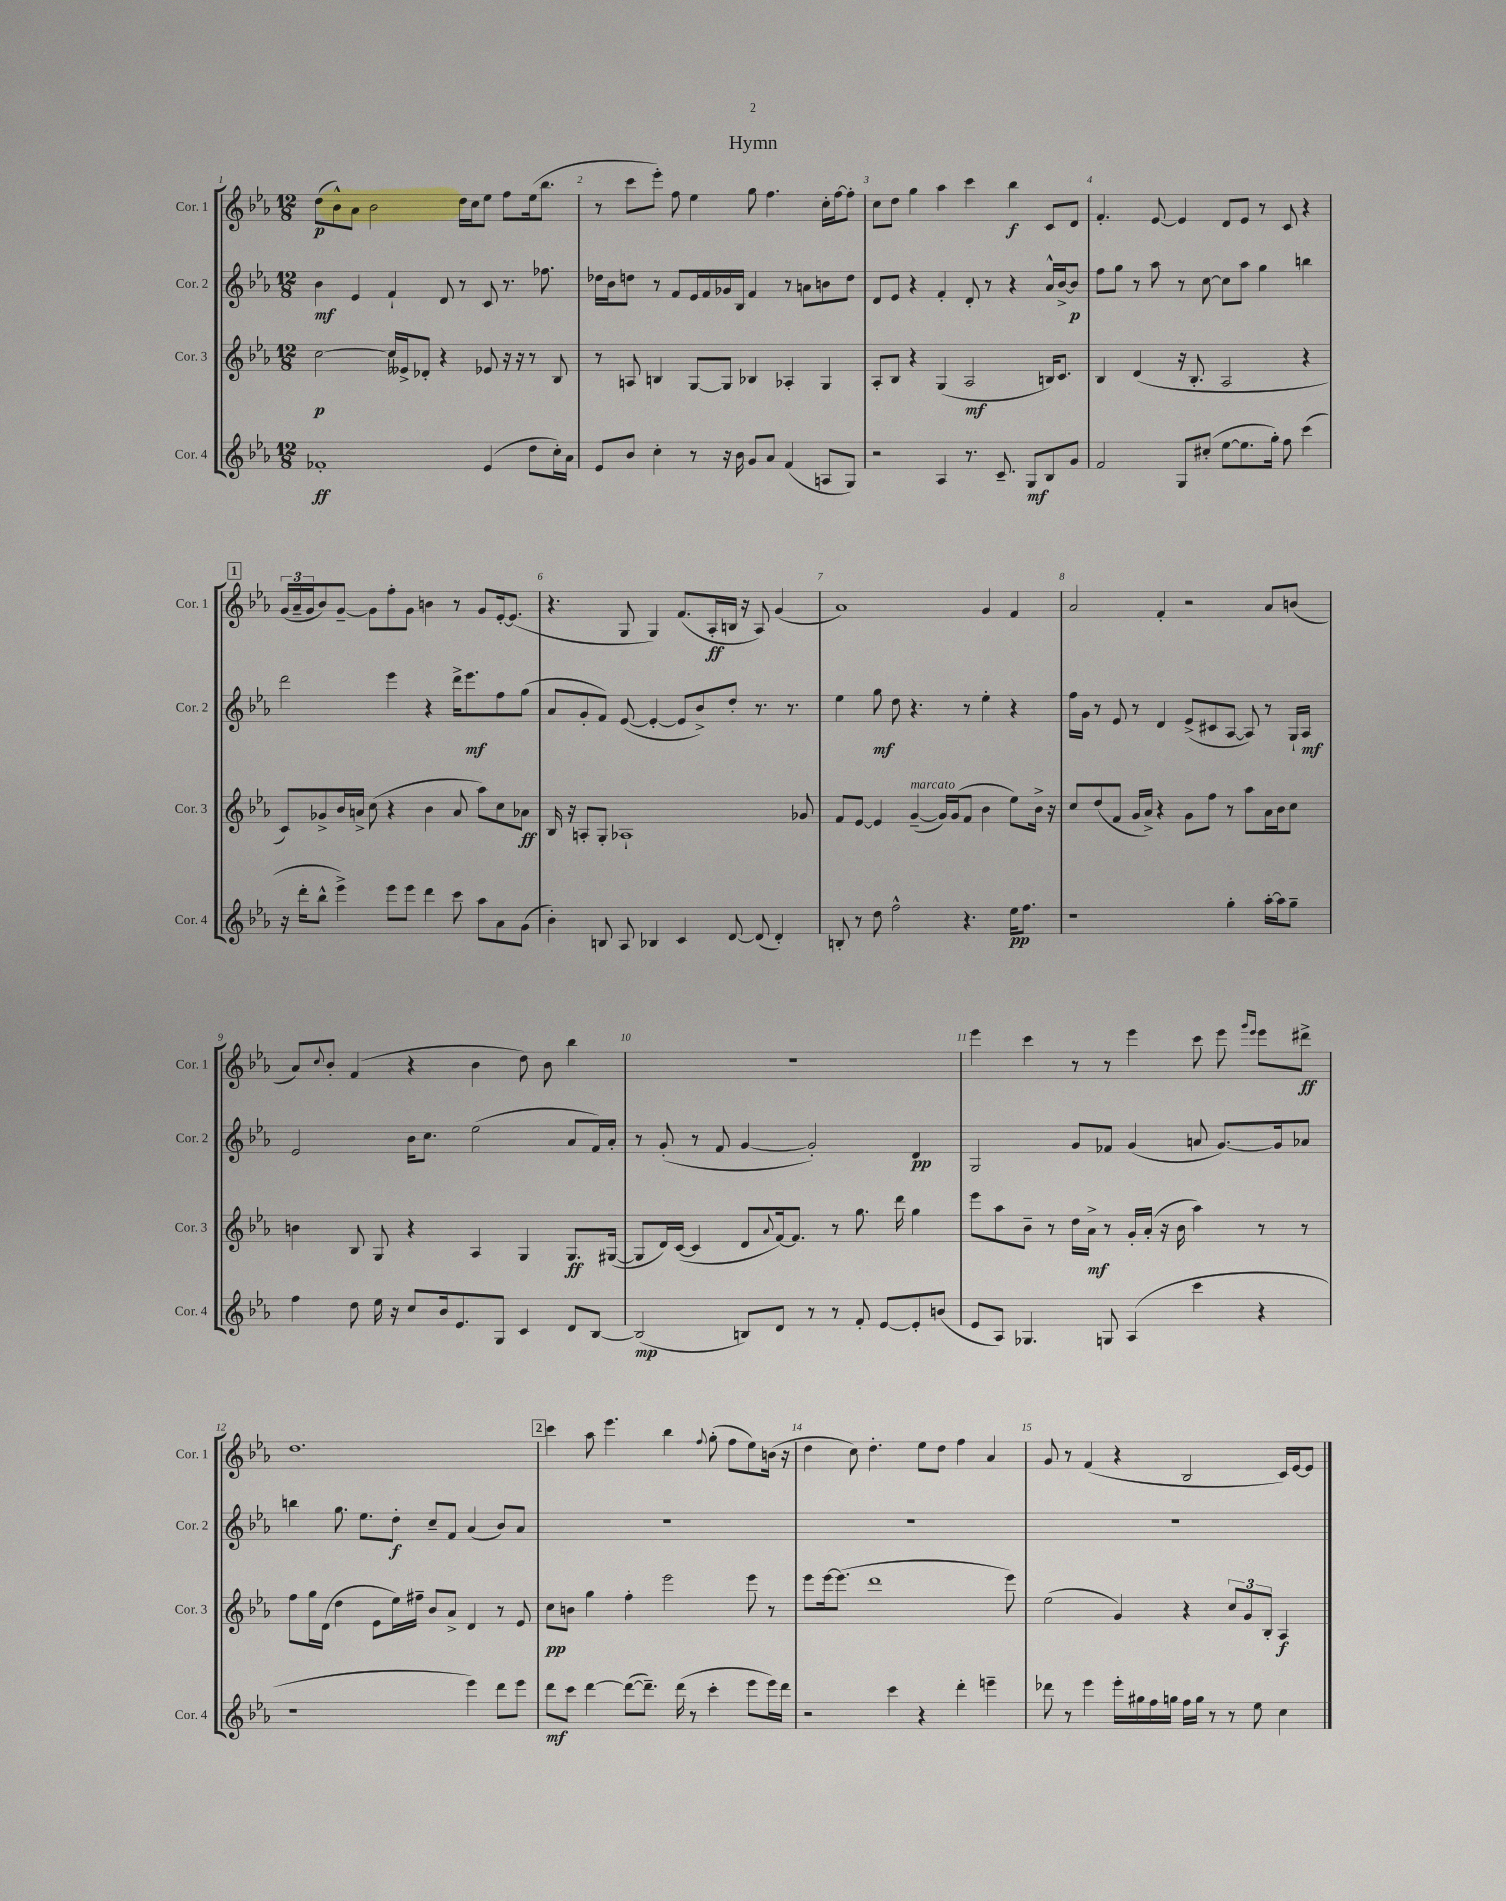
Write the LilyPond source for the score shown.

\header { title = "Hymn" }
<<
\new StaffGroup <<
\new Staff = "s0" \with { instrumentName = "Cor. 1" shortInstrumentName = "Cor. 1" } {
    \clef treble \key ees \major \numericTimeSignature \time 12/8
    d''8\p( bes'8-^) aes'8 bes'2 d''16 c''16 ees''8 f''8 ees''16( bes''8. |
    r8 c'''8 ees'''8-.) f''8 ees''4 g''8 f''4. c''16-. f''16~ f''8-. |
    c''8 d''8 g''4 aes''4 c'''4 bes''4\f c'8 d'8 |
    f'4.-. ees'8~ ees'4 d'8 ees'8 r8 c'8 r4 |
    \mark \markup { \box "1" } \tuplet 3/2 { g'16( aes'16-- g'16 } bes'8) g'8~-- g'8 f''8-. g'8 b'4 r8 g'8 ees'16~-. ees'8.( |
    r4. g8 g4) f'8.( aes16-.\ff b16 r16 aes8) g'4( |
    aes'1) g'4 f'4 |
    aes'2 f'4-. r2 aes'8 b'8( |
    aes'8) \appoggiatura { c''8 } bes'8-. f'4( r4 bes'4 d''8) bes'8 bes''4 |
    R1. |
    ees'''4 c'''4 r8 r8 ees'''4 c'''8 ees'''8 \grace { g'''16 ees'''16 } ees'''8 dis'''8->\ff |
    d''1. |
    \mark \markup { \box "2" } c'''4 aes''8 ees'''4. bes''4 \appoggiatura { f''8 } g''8-.( f''8 ees''8) b'16( r16 |
    d''4 c''8) d''4.-. ees''8 d''8 f''4 aes'4 |
    g'8 r8 f'4( r4 bes2 c'16) ees'16~ ees'8 \bar "|." |
}
\new Staff = "s1" \with { instrumentName = "Cor. 2" shortInstrumentName = "Cor. 2" } {
    \clef treble \key ees \major \numericTimeSignature \time 12/8
    bes'4\mf ees'4 f'4-! d'8 r8 c'8 r8. fes''8. |
    des''16 bes'16 d''8 r8 f'8 ees'16 f'16 ges'16 bes16 f'4 r8 a'8 b'8 d''8 |
    d'8 ees'8 r4 f'4-. d'8-. r8 r4 aes'16-^ bes'16~-> bes'8\p |
    f''8 g''8 r8 aes''8 r8 c''8~ c''8 aes''8 g''4 b''4 |
    \mark \markup { \box "1" } d'''2 ees'''4 r4 d'''16-> ees'''8.\mf f''8 g''8( |
    aes'8 g'8-. f'8) ees'8~( ees'4~-. ees'8 bes'8->) d''8-. r8. r8. |
    ees''4 g''8\mf d''8 r4. r8 ees''4-. r4 |
    f''16 g'16 r8 ees'8 r8 d'4 ees'8->( cis'8 aes8~ aes8) r8 g16-! aes16\mf |
    ees'2 bes'16 c''8. ees''2( aes'8 f'16) aes'16-. |
    r8 g'8-.( r8 f'8 g'4~ g'2-.) d'4\pp |
    g2 g'8 fes'8 g'4( a'8 g'8.~) g'16 aes'8 |
    b''4 g''8. ees''8. d''8-.\f c''8-- f'8 aes'4( bes'8) aes'8 |
    \mark \markup { \box "2" } R1. |
    R1. |
    R1. \bar "|." |
}
\new Staff = "s2" \with { instrumentName = "Cor. 3" shortInstrumentName = "Cor. 3" } {
    \clef treble \key ees \major \numericTimeSignature \time 12/8
    c''2~\p c''16 eeses'16-> des'8-. r4 ees'8 r16 r16 r8 bes8 |
    r8 a8 b4 g8~ g8 bes4 aes4-. g4 |
    aes8-. bes8 r4 g4( aes2\mf b16) c'8. |
    bes4 d'4( r16 bes8.-. aes2 r4 |
    \mark \markup { \box "1" } c'8) ges'8-> bes'16 a'16-> c''8( r4 bes'4 a'8 aes''8) c''8 aes'8\ff |
    bes16 r16 a8-. g8-. aes1-! ges'8 |
    f'8 ees'8~ ees'4 g'4~--^\markup { \italic "marcato" }( g'16) g'16( f'8 bes'4 ees''8) bes'16-> r16 |
    c''8 d''8( f'8 g'16 aes'16->) r4 g'8 f''8 r8 aes''8 aes'16 bes'16 c''8 |
    b'4 bes8 g8 r4 aes4 g4 g8.\ff gis16~( |
    gis8 d'16) c'16~( c'4 d'8 \appoggiatura { aes'8 } f'16~) f'8. r8 g''8. d'''16 g''4 |
    ees'''8 aes''8 bes'8-- r8 d''16 aes'16->\mf r8 g'16-. aes'16-.( r16 bes'16 aes''4) r8 r8 |
    f''8 g''16 d'16( d''4 ees'8 ees''16) fis''16-- bes'8 aes'8-> d'4 r8 ees'8 |
    \mark \markup { \box "2" } c''8\pp b'8 g''4 f''4-. ees'''2 ees'''8 r8 |
    ees'''8 ees'''16~ ees'''8.( d'''1 ees'''8) |
    ees''2( g'4) r4 \tuplet 3/2 { c''8 g'8 bes8-. } aes4\f \bar "|." |
}
\new Staff = "s3" \with { instrumentName = "Cor. 4" shortInstrumentName = "Cor. 4" } {
    \clef treble \key ees \major \numericTimeSignature \time 12/8
    fes'1-.\ff ees'4( d''8 c''16-.) aes'16 |
    ees'8 bes'8 c''4-. r8 r16 bes'16 g'8 aes'8 f'4( a8 g8) |
    r2 aes4 r8. c'8.-- g8\mf bes8 g'8 |
    f'2 g8 cis''8-.( ees''8~ ees''8. g''16-.) f''8 c'''4( |
    \mark \markup { \box "1" } r16 d'''16-. bes''8-^ ees'''4->) ees'''8 ees'''8 d'''4 c'''8 aes''8 aes'8 g'8( |
    bes'4-.) b8 aes8 bes4 c'4 d'8~ d'8( d'4-.) |
    b8-. r8 d''8 f''2-^ r4. ees''16\pp f''8. |
    r1 g''4-. aes''16~-. aes''16 g''8-- |
    f''4 d''8 ees''16 r16 c''8 bes'16 ees'8. g8 c'4 d'8 bes8~ |
    bes2\mp( b8) d'8 r8 r8 f'8-. ees'8~ ees'8-. b'8( |
    ees'8 aes8) ges4. g8 aes4( c'''4 r4 |
    r1 ees'''4) d'''8 ees'''8 |
    \mark \markup { \box "2" } d'''8\mf c'''8 d'''4~ d'''8~( d'''8.--) d'''16( r8 c'''4-. ees'''8 ees'''16) d'''16 |
    r2 c'''4 r4 d'''4-. e'''4-- |
    des'''8 r8 ees'''4 ees'''16-. gis''16 f''16 g''16 f''16 g''16 r8 r8 ees''8 c''4 \bar "|." |
}
>>
>>
\layout { \context { \Score \override BarNumber.break-visibility = ##(#f #t #t) barNumberVisibility = #all-bar-numbers-visible } }
